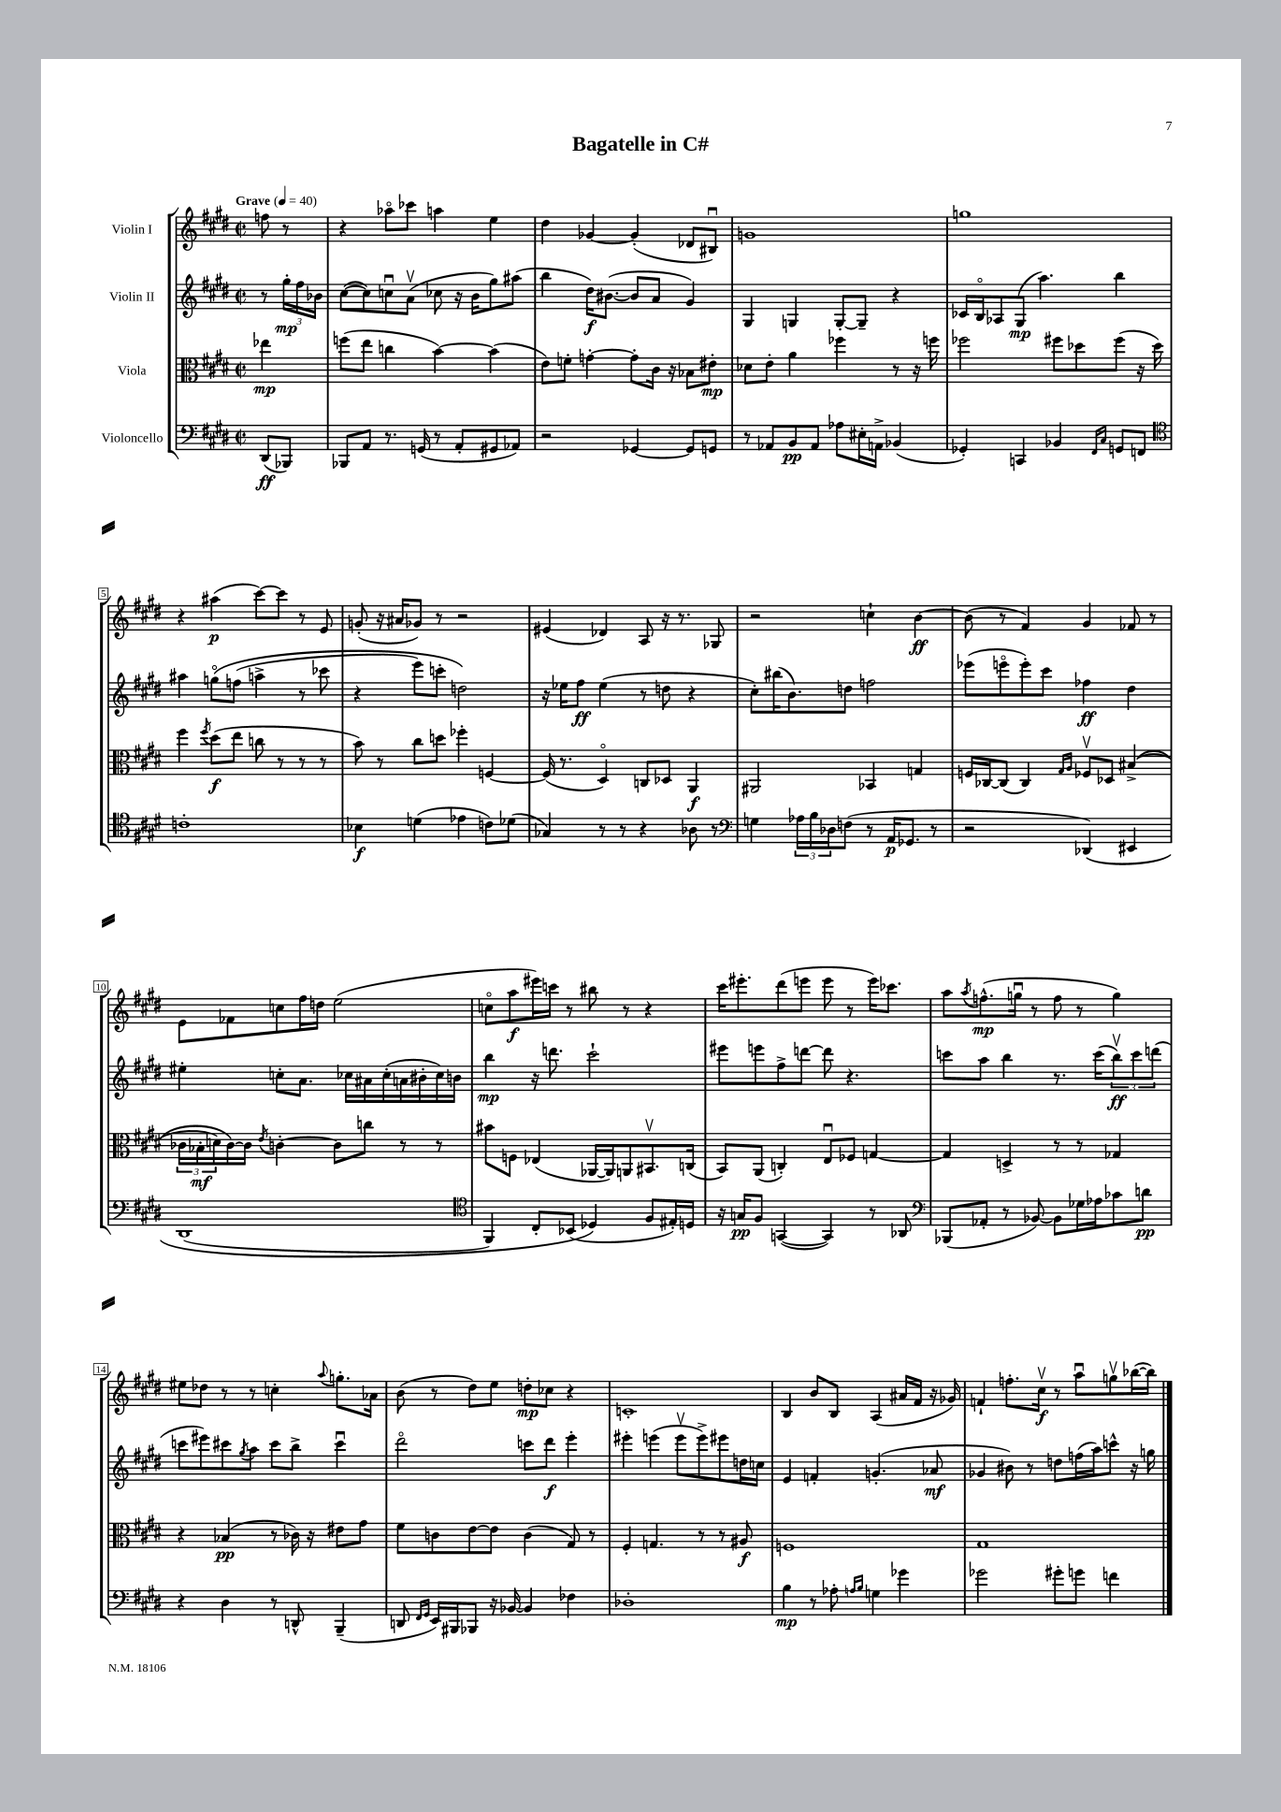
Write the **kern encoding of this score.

**kern	**kern	**kern	**kern
*staff4	*staff3	*staff2	*staff1
*clefF4	*clefC3	*clefG2	*clefG2
*k[f#c#g#d#]	*k[f#c#g#d#]	*k[f#c#g#d#]	*k[f#c#g#d#]
*M2/2	*M2/2	*M2/2	*M2/2
*met(c|)	*met(c|)	*met(c|)	*met(c|)
*MM40	*MM40	*MM40	*MM40
(8DD#	4ee-	8r	8ff
8BBB-)	.	24gg#'	8r
.	.	24ff#	.
.	.	24b-	.
=	=	=	=
8BBB-	(8ff	([8cc#	4r
8AA	8ee	8cc#])	.
8.r	4cc	8ccu	8aa-o
.	.	(8av	8ccc-
(16GG	.	.	.
8r	[4b)	8cc-	4aa
8AA'	.	16r	.
.	.	16b	.
8GG#	(4b]	8gg#)	4ee
8AA-)	.	(8aa#	.
=	=	=	=
2r	8e)	4bb	4dd#
.	8f'	.	.
.	[4g'	16dd#)	[4g-
.	.	([8.b#	.
[4GG-	8g']	8b#]	(4g-']
.	16c#	8a	.
.	16r	.	.
8GG-]	8B-	4g#)	8d-
8GG	8e#'	.	8B#u)
=	=	=	=
8r	8d-	4G#	1g
8AA-	8e'	.	.
8BB	4a	4G	.
8AA-	.	.	.
8A-	4ff-	[8G'	.
16E#'	.	8G~]	.
16AA^	.	.	.
(4BB-	8r	4r	.
.	16r	.	.
.	16ff	.	.
=	=	=	=
4GG-')	2ff-	16c-	1gg
.	.	16Bo	.
.	.	8A-	.
4CC	.	(8G#	.
.	.	4.aa)	.
4BB-	8ff#	.	.
.	8dd-	.	.
16qqFF#	.	.	.
16qqC#	.	.	.
8GG	(8ff#	4bb	.
8FF	16r	.	.
.	16dd-)	.	.
=	=	=	=
*clefC4	*	*	*
1c'	4ff#	4aa#	4r
.	8qff#	.	.
.	(8dd#	&(8ggo	(4aa#
.	8ee	(8ff	.
.	8cc	4aa^	[8ccc#)
.	8r	.	8ccc#]
.	8r	8r	8r
.	8r	8ccc-	8e
=	=	=	=
4B-	8b)	4r	(8g'
.	8r	.	16r
.	.	.	16a#
(4d	8cc#	8eee)	8g-)
.	8dd	8ccc'	8r
4e-	4ff-'	2dd&)	2r
8c)	[4F	.	.
(8d-	.	.	.
=	=	=	=
4G-)	(16F]	16r	(4e#
.	8.r	16ee-	.
.	.	8ff#	.
8r	4D#o)	(4ee-	4d-)
8r	.	.	.
4r	8C	8r	8A
.	8D-	8dd	16r
.	.	.	8.r
8A-	4AA	4r	.
8r	.	.	8G-
=	=	=	=
*clefF4	*	*	*
4G	2AA#	8cc#')	2r
.	.	(16bb#	.
.	.	8.b)	.
24A-	.	.	.
24B	.	.	.
24D-	.	.	.
(8F	.	8dd	.
8r	4BB-	2ff	4cc`
16AA	.	.	.
8.GG-	.	.	.
.	4G	.	[4b
8r	.	.	.
=	=	=	=
2r	16F	(8eee-	(8b]
.	[16C-	.	.
.	(8C-]	8eeeo	8r
.	4C-)	8eee')	4f#)
.	.	8ccc#	.
.	16qqG#	.	.
.	16qqA	.	.
&(4DD-)	8F-v	4ff-	4g#
.	8D-	.	.
4EE#	&((4B#^	4dd#	8f-
.	.	.	8r
=	=	=	=
(1DD#	24c-	4ee#'	8e
.	24B-'	.	.
.	24d)	.	.
.	[16c-&)	.	8f-
.	16c-]	.	.
.	8qe	.	.
.	[4c'	8cc'	8cc
.	.	8.a	16ff#
.	.	.	16dd
.	8c]	.	(2ee
.	.	16cc-	.
.	8cc	16a#	.
.	.	(16cc-'	.
.	8r	16a	.
.	.	16b#'	.
.	8r	16cc-)	.
.	.	16b	.
=	=	=	=
*clefC4	*	*	*
4FF#)	8b#	4bb	8cco
.	8F	.	8aa
8C#'	(4E-	16r	16eee#)
.	.	8.ddd	16ccc
(8BB-	.	.	8r
4D-&)	[16AA-	2ccc#`	8bb#
.	16AA-])	.	.
.	8AA	.	8r
8F#	8.BB#v	.	4r
16E#')	.	.	.
16D	(16C	.	.
=	=	=	=
16r	8BB)	8eee#	16ccc#
16G	.	.	8.eee#'
8F#	(8AA	8eee	.
([4GG	4C')	8ff#^	(8ddd#
.	.	[8ddd	8eee
4GG])	8Eu	8ddd]	8eee
.	8F-	4.r	8r
8r	[4G	.	16eee)
.	.	.	8.ccc-
8AA-	.	.	.
=	=	=	=
*clefF4	*	*	*
(8BBB-	4G]	8ccc	8aa
.	.	.	8qaa
8AA-'	.	8aa	(8.ff^^
8r	4D^	4bb	.
.	.	.	16ggu
[8BB-)	.	.	8r
8BB-]	8r	8.r	8ff
16G-	8r	.	8r
16A-	.	(16ccc	.
8c-	4G-	12bbv)	4gg)
.	.	12ccc	.
8d	.	.	.
.	.	(12ddd	.
=	=	=	=
4r	4r	8ccc	8ee#
.	.	8eee#)	8dd-
4D#	(4B-	8ccc#	8r
.	.	8qgg#	.
.	.	8aa	8r
8r	8r	8ccc#	4cc'
8DD^^	16c-)	8bb^	.
.	16r	.	.
.	.	.	8qqaa
(4BBB~	8e#	4ccc#u	8.gg'
.	8g#	.	.
.	.	.	16a-
=	=	=	=
8DD	8f#	2ddd#o	(8b
16qqFF#	.	.	.
16qqGG#	.	.	.
16EE)	8c	.	8r
16BBB#	.	.	.
8BBB-	[8e	.	8dd#)
16r	8e]	.	8ee
[16BB-	.	.	.
4BB-]	(4c	8ccc	8dd'
.	.	8ddd#	8cc-
4F-	8G#)	4eee'	4r
.	8r	.	.
=	=	=	=
1D-'	4F#'	4eee#'	1c'
.	4.G	(4eee	.
.	.	8eeev	.
.	8r	8eee^)	.
.	8r	8eee#	.
.	8A#	16dd	.
.	.	16cc	.
=	=	=	=
4B	1F	4e	4B
8r	.	4f'	8b
8A-'	.	.	8B
16qqA	.	.	.
16qqB	.	.	.
4G	.	(4.g'	(4A
4g-	.	.	16a#
.	.	.	16f#
.	.	8a-	16r
.	.	.	16g-)
=	=	=	=
2g-	1G#	4g-	4f`
.	.	8b#)	8.ff'
.	.	8r	.
.	.	.	16cc#v
8g#'	.	8dd	8r
8g	.	(16ff	8aau
.	.	16aa)	.
4f	.	8ccc^^	8ggv
.	.	16r	([16bb-
.	.	16gg	16bb-])
==	==	==	==
*-	*-	*-	*-
